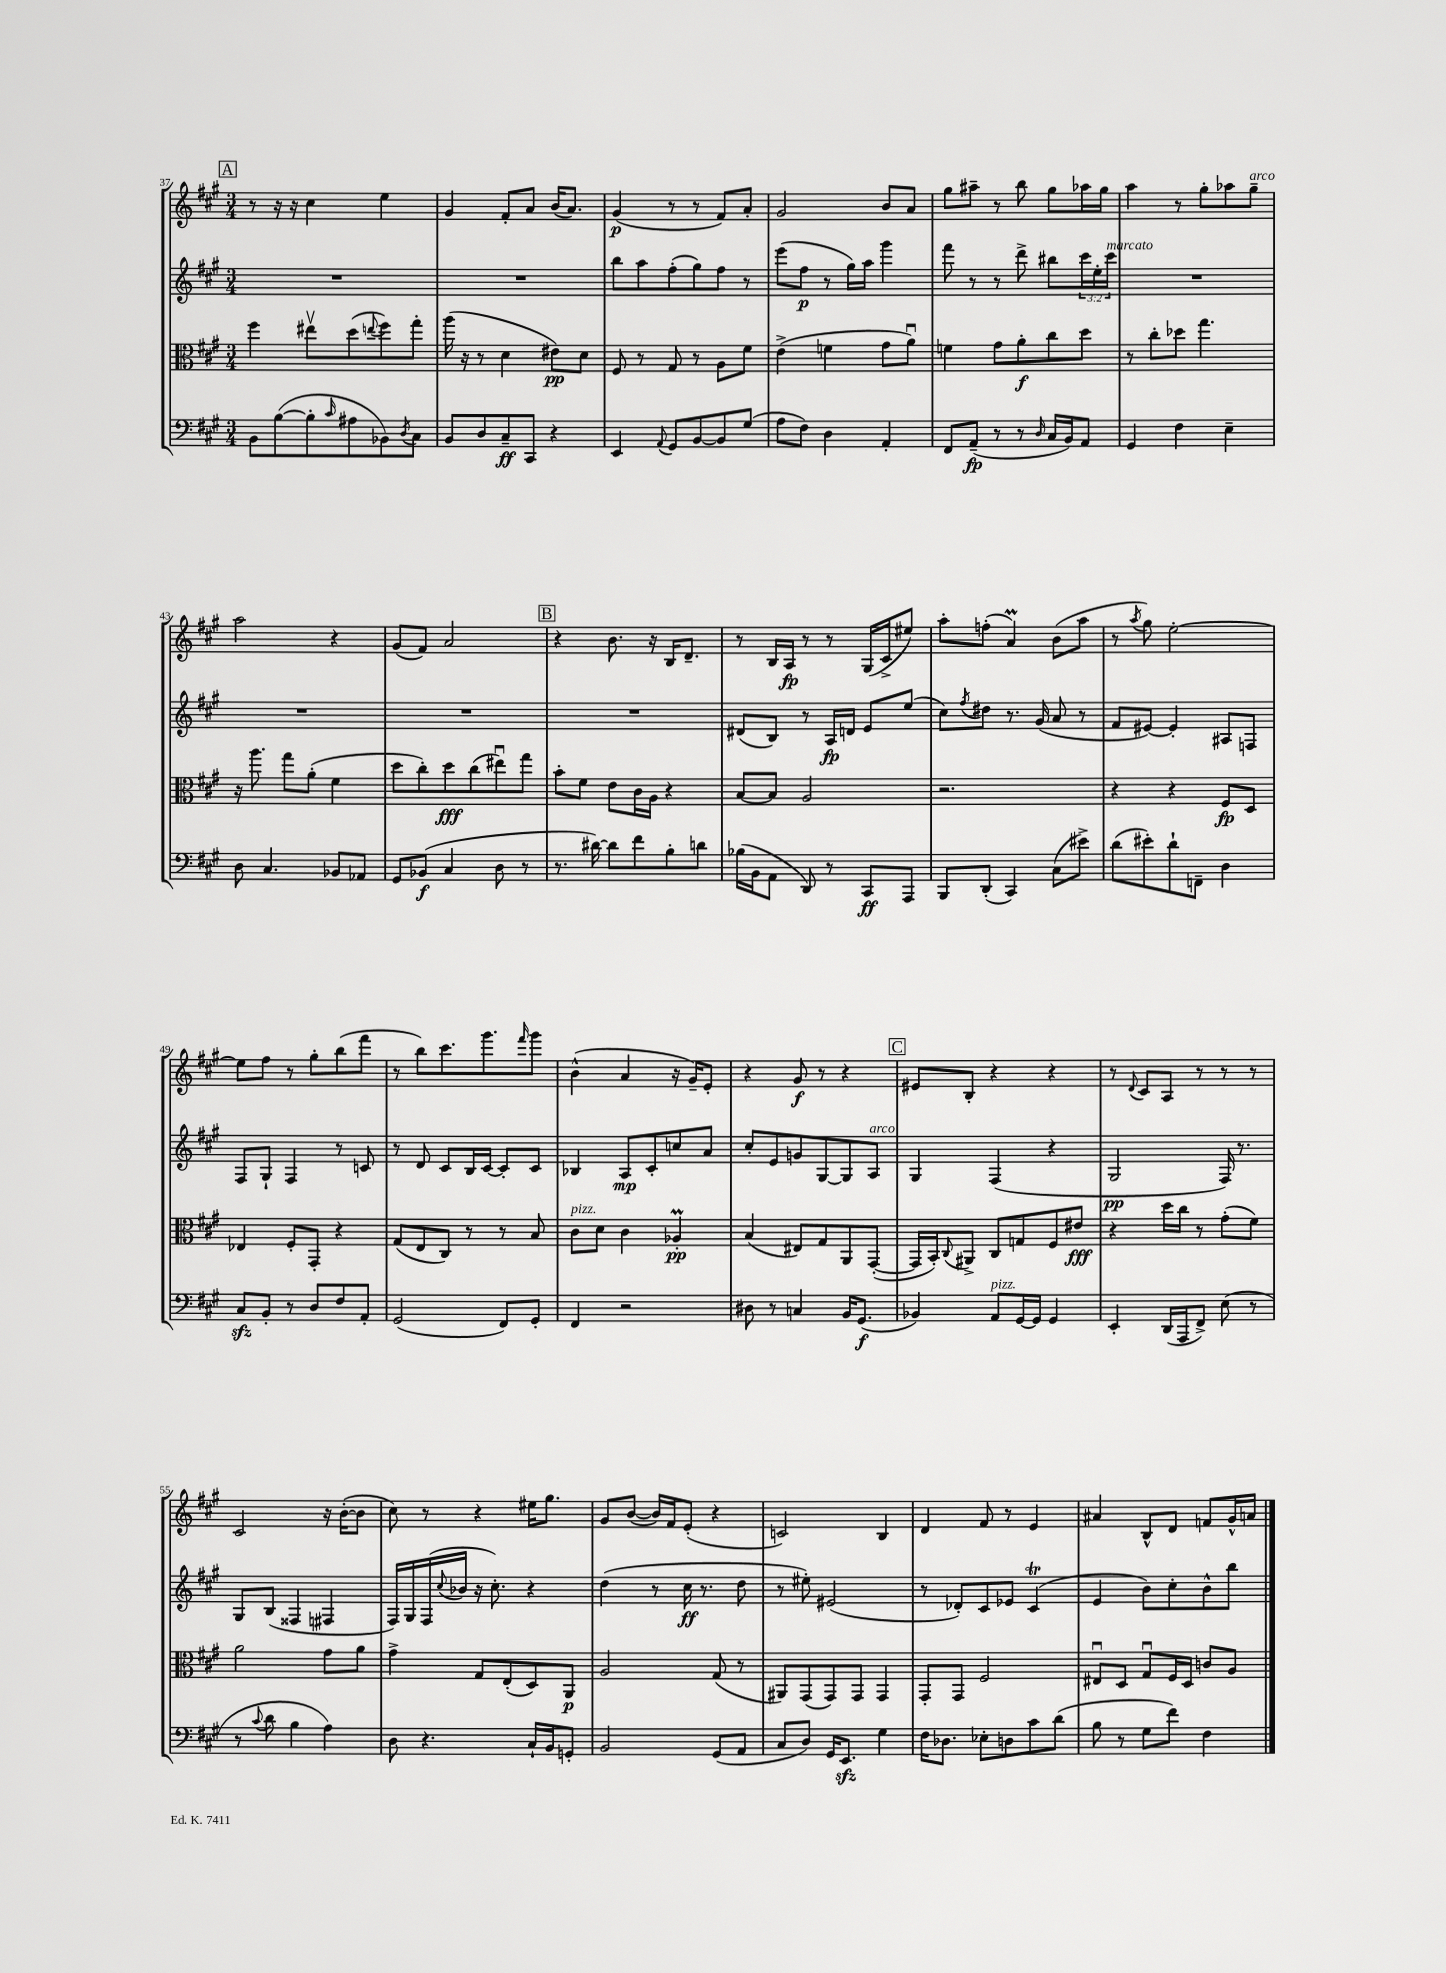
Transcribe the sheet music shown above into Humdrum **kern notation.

**kern	**kern	**kern	**kern
*staff4	*staff3	*staff2	*staff1
*clefF4	*clefC3	*clefG2	*clefG2
*k[f#c#g#]	*k[f#c#g#]	*k[f#c#g#]	*k[f#c#g#]
*M3/4	*M3/4	*M3/4	*M3/4
8BB	4ff#	2.r	8r
([8B	.	.	16r
.	.	.	16r
8B']	8ee#v	.	4cc#
16qqc#	.	.	.
8A#	(8dd	.	.
.	8qqee	.	.
8BB-)	8ff#)	.	4ee
8qD	.	.	.
8C#	8gg#'	.	.
=	=	=	=
8BB	(16aa	2.r	4g#
.	16r	.	.
8D	8r	.	.
8C#~	4d	.	8f#'
8CC#	.	.	8a
4r	8e#)	.	(16b
.	.	.	8.a)
.	8d	.	.
=	=	=	=
4EE	8F#	8bb	(4g#
.	8r	8aa	.
8qqAA	.	.	.
8GG#	8G#	(8ff#'	8r
[8BB	8r	8gg#)	8r
8BB]	8A	8ff#	8f#)
(8G#	8f#	8r	8a'
=	=	=	=
8A	(4e^	(8eee	2g#
8F#)	.	8ff#	.
4D	4f	8r	.
.	.	16gg#)	.
.	.	16aa	.
4AA'	8g#	4ggg#	8b
.	8au)	.	8a
=	=	=	=
8FF#	4f	8fff#	8gg#
(8AA~	.	8r	8aa#~
8r	8g#	8r	8r
8r	8a'	8ddd^	8bb
16qqD	.	.	.
16C#	8cc#	8bb#	8gg#
16BB)	.	.	.
8AA	8dd	24ccc#	16aa-
.	.	24ee'	.
.	.	.	16gg#
.	.	24ccc#	.
=	=	=	=
4GG#	8r	2.r	4aa
.	8cc#'	.	.
4F#	8dd-	.	8r
.	4.gg#	.	8gg#'
4E~	.	.	8aa-
.	.	.	8gg#~
=	=	=	=
8D	16r	2.r	2aa
.	8.aa	.	.
4.C#	.	.	.
.	8gg#	.	.
.	(8a'	.	.
8BB-	4f#	.	4r
8AA-	.	.	.
=	=	=	=
8GG#	8dd	2.r	(8g#
(8BB-	8cc#')	.	8f#)
4C#	8dd	.	2a
.	(8cc#	.	.
8D	8ee#u)	.	.
8r	8gg#	.	.
=	=	=	=
8.r	8b'	2.r	4r
.	8f#	.	.
[16d#)	.	.	.
8d#]	8e	.	8.b
8f#	16c#	.	.
.	16A	.	16r
8B'	4r	.	16B
.	.	.	8.d~
8d	.	.	.
=	=	=	=
(16B-	[8B	(8d#	8r
16BB	.	.	.
8AA	8B]	8B)	16B
.	.	.	16A
8DD)	2A	8r	8r
8r	.	16A	8r
.	.	16d	.
8CC#	.	8e	(16G#
.	.	.	16c#^
8AAA	.	(8ee	8ee#)
=	=	=	=
8BBB	2.r	8cc#)	8aa'
.	.	8qff#	.
(8DD'	.	8dd#	(8ff'
4CC#)	.	8.r	4a)
.	.	(16g#	.
(8C#	.	8a	(8b
8e#^)	.	8r	8aa
=	=	=	=
(8d	4r	8f#	8r
.	.	.	8qaa
8e#')	.	[8e#)	8gg#)
8d`	4r	4e#']	[2ee'
8FF~	.	.	.
4D	8F#	8A#	.
.	8D	8F	.
=	=	=	=
8C#	4E-	8F#	8ee]
8BB'	.	8G#`	8ff#
8r	8F#'	4F#	8r
8D	8GG#'	.	8gg#'
8F#	4r	8r	(8bb
8AA'	.	8c	8fff#
=	=	=	=
(2GG#	(8G#	8r	8r
.	8E	8d	8bb)
.	8C#)	8c#	8.ccc#
.	8r	16B	.
.	.	[16c#	8.ggg#
8FF#)	8r	8c#']	.
.	.	.	16qqfff#
8GG#'	8B	8c#	8ggg#
=	=	=	=
4FF#	8c#	4B-	(4b^^
.	8d	.	.
2r	4c#	8A	4a
.	.	8c#'	.
.	4A-'	8cc	16r
.	.	.	16g#~)
.	.	8a	8e'
=	=	=	=
8D#	(4B	8cc#'	4r
8r	.	8e	.
4C	8E#)	8g	8g#
.	8G#	[8G#	8r
16BB	8AA	8G#]	4r
(8.GG#	.	.	.
.	([8GG#'	8A	.
=	=	=	=
4BB-)	16GG#]	4G#	8e#
.	16BB')	.	.
.	8qqC#	.	.
.	8AA#^	.	8B'
8AA	8C#	(4F#	4r
[16GG#	8G	.	.
16GG#]	.	.	.
4GG#	8F#	4r	4r
.	8e#	.	.
=	=	=	=
4EE'	4r	2G#	8r
.	.	.	8qqd
.	.	.	8c#
(16DD	16dd	.	8A
16AAA	16cc#	.	.
8FF#^)	8r	.	8r
(8E	(8g#'	16F#)	8r
.	.	8.r	.
8r	8f#)	.	8r
=	=	=	=
8r	2a	8G#	2c#
8qqc#	.	.	.
8d	.	(8B	.
4B	.	4F##	.
4A)	8g#	4F#	16r
.	.	.	([16b'
.	8a	.	8b]
=	=	=	=
8D	4g#^	16F#)	8cc#)
.	.	16G#	.
4.r	.	(16F#	8r
.	.	8qqcc#	.
.	.	16b-	.
.	8G#	16r	4r
.	.	8.cc#')	.
.	(8E'	.	.
16C#`	8D)	4r	16ee#
16BB	.	.	8.gg#
8GG'	8AA	.	.
=	=	=	=
2BB	2A	(4dd	8g#
.	.	.	([8b
.	.	8r	16b])
.	.	.	16f#
.	.	16cc#	(8e'
.	.	8.r	.
(8GG#	(8G#	.	4r
8AA	8r	8dd	.
=	=	=	=
8C#	8AA#)	8r	2c)
8D)	(8GG#	8ee#')	.
16GG#	8GG#)	(2e#	.
8.EE	.	.	.
.	8GG#	.	.
4G#	4GG#	.	4B
=	=	=	=
16F#	8GG#'	8r	4d
8.D-	.	.	.
.	8GG#	8d-')	.
8E-'	2F#	8c#	8f#
8D	.	8e-	8r
8c#	.	(4c#	4e
(8d	.	.	.
=	=	=	=
8B	8E#u	4e	4a#
8r	8D	.	.
8G#	8G#u	8b)	8B^^
8f#)	16F#	8cc#'	8d
.	16D	.	.
4F#	8c	8b^^	8f
.	8A	8bb	16g#^^
.	.	.	16a
==	==	==	==
*-	*-	*-	*-
